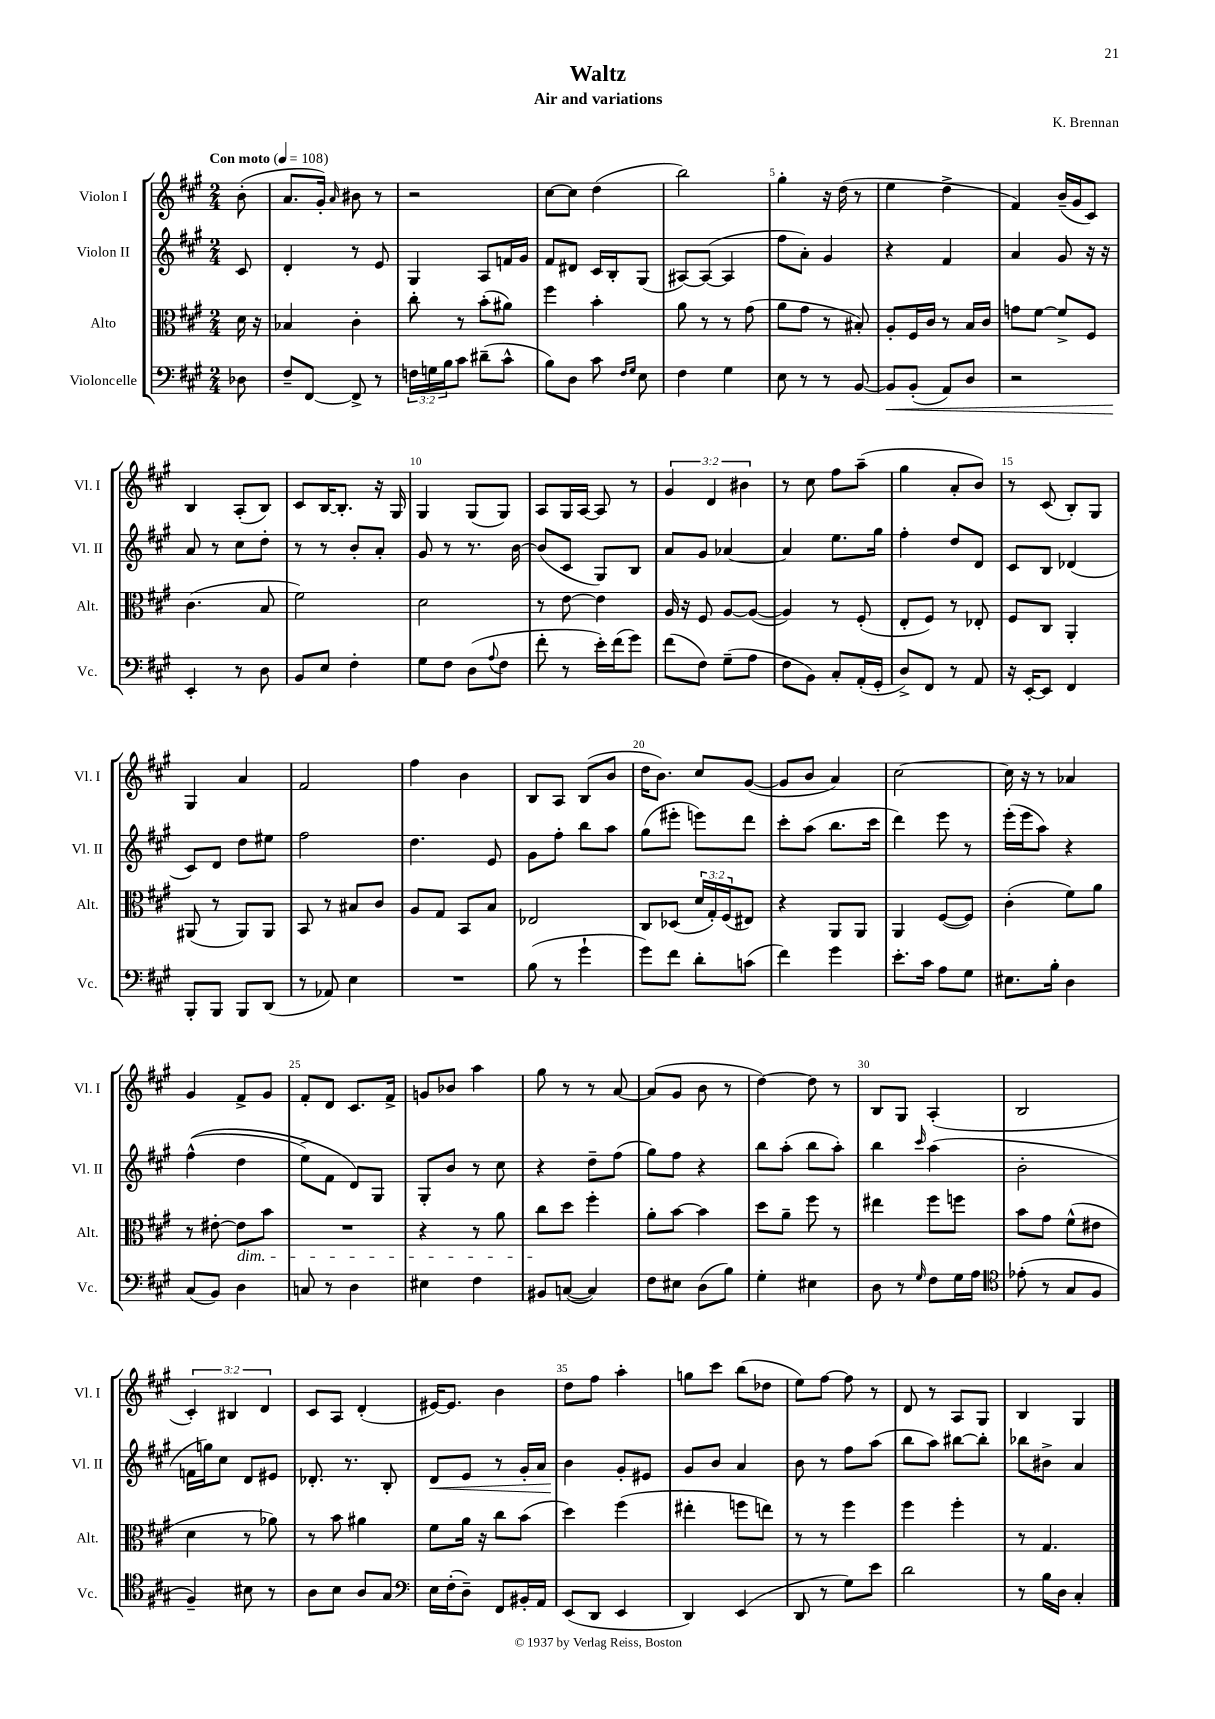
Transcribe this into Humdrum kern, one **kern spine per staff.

**kern	**kern	**kern	**kern
*staff4	*staff3	*staff2	*staff1
*clefF4	*clefC3	*clefG2	*clefG2
*k[f#c#g#]	*k[f#c#g#]	*k[f#c#g#]	*k[f#c#g#]
*M2/4	*M2/4	*M2/4	*M2/4
*MM108	*MM108	*MM108	*MM108
8D-	16d	8c#	(8b'
.	16r	.	.
=	=	=	=
8F#~	4B-	4d'	8.a
[8FF#	.	.	.
.	.	.	16g#')
.	.	.	16qqa
8FF#^]	4c#'	8r	8b#
8r	.	8e	8r
=	=	=	=
24F	8cc#'	4G#	2r
24G	.	.	.
24B	.	.	.
8c#	8r	.	.
(8d#~	(8b'	8A	.
8c#^^	8a#)	16f	.
.	.	16g#	.
=	=	=	=
8B)	4ff#	8f#	[8cc#
8D	.	8d#	8cc#]
8c#	4b'	16c#	(4dd
.	.	16B'	.
16qqF#	.	.	.
16qqG#	.	.	.
8E	.	(8G#	.
=	=	=	=
4F#	8a	[8A#)	2bb)
.	8r	(8A#_	.
4G#	8r	4A#]	.
.	(8g#	.	.
=	=	=	=
8E	8a	8ff#	4gg#'
8r	8g#	8a')	.
8r	8r	4g#	16r
.	.	.	(16dd
[8BB	8B#')	.	8r
=	=	=	=
8BB]	8A'	4r	4ee
(8BB'	16F#	.	.
.	16c#	.	.
8AA)	8r	4f#	4dd^
8D	16B	.	.
.	16c#	.	.
=	=	=	=
2r	8g	4a	4f#)
.	[8f#	.	.
.	8f#^]	8g#	(16b~
.	.	.	16g#
.	8F#	16r	8c#)
.	.	16r	.
=	=	=	=
4EE'	(4.c#	8a	4B
.	.	8r	.
8r	.	8cc#	(8A'
8D	8B	8dd'	8B)
=	=	=	=
8BB	2f#)	8r	8c#
8E	.	8r	[16B
.	.	.	8.B']
4F#'	.	8b'	.
.	.	8a'	16r
.	.	.	16G#
=	=	=	=
8G#	2d	8g#	4G#
8F#	.	8r	.
(8D	.	8.r	(8G#
8qqA	.	.	.
8F#	.	.	8G#)
.	.	[16b	.
=	=	=	=
8f#'	8r	(8b]	8A
8r	[8e	8c#	16G#
.	.	.	[16A
16e')	4e]	8G#)	8A]
(16f#	.	.	.
8g#)	.	8B	8r
=	=	=	=
(8f#	16A	8a	6g#
.	16r	.	.
8F#)	8F#	8g#	.
.	.	.	6d
(8G#~	[8A	[4a-	.
.	.	.	6b#
8A	(8A_	.	.
=	=	=	=
8F#	4A])	4a-]	8r
8BB)	.	.	8cc#
8C#'	8r	8.ee	8ff#
(16AA'	(8F#'	.	(8aa~
16GG#'	.	16gg#	.
=	=	=	=
8D^)	8E'	4ff#'	4gg#
8FF#	8F#)	.	.
8r	8r	8dd	8a'
8AA	8E-'	8d	8b)
=	=	=	=
16r	8F#	8c#	8r
[16EE'	.	.	.
8EE]	8C#	8B	(8c#
4FF#	4AA'	(4d-	8B')
.	.	.	8G#
=	=	=	=
8BBB'	(8AA#	8c#)	4G#
8BBB	8r	8d	.
8BBB	8AA#)	8dd	4a
(8DD	8AA#	8ee#	.
=	=	=	=
8r	8BB	2ff#	2f#
8AA-)	8r	.	.
4E	8B#	.	.
.	8c#	.	.
=	=	=	=
2r	8A	4.dd	4ff#
.	8G#	.	.
.	8BB	.	4b
.	8B	8e	.
=	=	=	=
(8B	2E-	8g#	8B
8r	.	8ff#'	8A
4g#`	.	8bb	(8B
.	.	8aa	8b
=	=	=	=
8g#)	8C#	(8gg#	16dd
.	.	.	8.b)
8f#	(8D-	8eee#'	.
8d'	24d	8eee)	8cc#
.	24G#')	.	.
.	(24F#	.	.
(8c	8E#)	8ddd	([8g#
=	=	=	=
4f#)	4r	8ccc#'	8g#]
.	.	(8aa	8b
4g#	8AA	8.bb	4a)
.	8AA	.	.
.	.	16ccc#	.
=	=	=	=
8.e'	4AA	4ddd)	[2cc#
16c#	.	.	.
8A	([8F#	8eee	.
8G#	8F#])	8r	.
=	=	=	=
8.E#	(4c#'	(16eee'	16cc#]
.	.	16eee	16r
.	.	8aa)	8r
16B'	.	.	.
4D	8f#)	4r	4a-
.	8a	.	.
=	=	=	=
(8C#	8r	&((4ff#^^	4g#
8BB)	[8e#'	.	.
4D	8e#]	4dd	8f#^
.	8b	.	8g#
=	=	=	=
8C	2r	8ee^)	8f#'
8r	.	8f#	8d
4D	.	8d&)	8.c#
.	.	8G#	.
.	.	.	16f#^
=	=	=	=
4E#	4r	8G#'	8g
.	.	8b	8b-
4F#	8r	8r	4aa
.	8a	8cc#	.
=	=	=	=
8BB#	8cc#	4r	8gg#
([8C	8dd	.	8r
4C])	4ff#'	8dd~	8r
.	.	(8ff#	[8a
=	=	=	=
8F#	8a'	8gg#)	(8a]
8E#	[8b	8ff#	8g#
(8D	4b]	4r	8b
8B)	.	.	8r
=	=	=	=
4G#'	8dd	8bb	[4dd)
.	8a~	(8aa'	.
4E#	8ff#	8bb	8dd]
.	8r	8aa')	8r
=	=	=	=
8D	4ee#	4bb	8B
8r	.	.	8G#
16qqG#	.	16qqccc#	.
8F#	8ff#	(4aa	(4A'
16G#	8ff	.	.
16A	.	.	.
=	=	=	=
*clefC4	*	*	*
(8e-'	8b	2b'	2B
8r	8g#	.	.
8G#	(8f#^^	.	.
8F#	8e#	.	.
=	=	=	=
4F#~)	4d	16f	6c#')
.	.	16gg)	.
.	.	8cc#	.
.	.	.	6B#
8B#	8r	8d	.
.	.	.	6d
8r	8a-)	8e#	.
=	=	=	=
8A	8r	8.d-'	8c#
8B	8b	.	8A
.	.	8.r	.
8A	4a#	.	(4d'
8G#	.	8B'	.
=	=	=	=
*clefF4	*	*	*
16E	8f#	8d	[16e#)
(16F#'	.	.	8.e#]
8D~)	16a	8e	.
.	16r	.	.
8FF#	8cc#	8r	4b
16BB#'	(8b	16g#'	.
16AA	.	16a	.
=	=	=	=
(8EE	4dd)	4b	8dd
8DD	.	.	8ff#
4EE	(4ff#	8g#'	4aa'
.	.	8e#	.
=	=	=	=
4DD)	4ee#'	8g#	8gg
.	.	8b	8ccc#
(4EE	8ff	4a	(8bb
.	8ee)	.	8dd-
=	=	=	=
8DD	8r	8b	8ee)
8r	8r	8r	[8ff#
8G#)	4ff#	8ff#	8ff#]
8e	.	(8aa	8r
=	=	=	=
2d	4ff#	8bb	8d
.	.	8aa)	8r
.	4ff#'	[8bb#	8A
.	.	8bb#']	8G#
=	=	=	=
8r	8r	8bb-	4B
16B	4.G#	8b#^	.
16D	.	.	.
4C#'	.	4a	4G#
==	==	==	==
*-	*-	*-	*-
